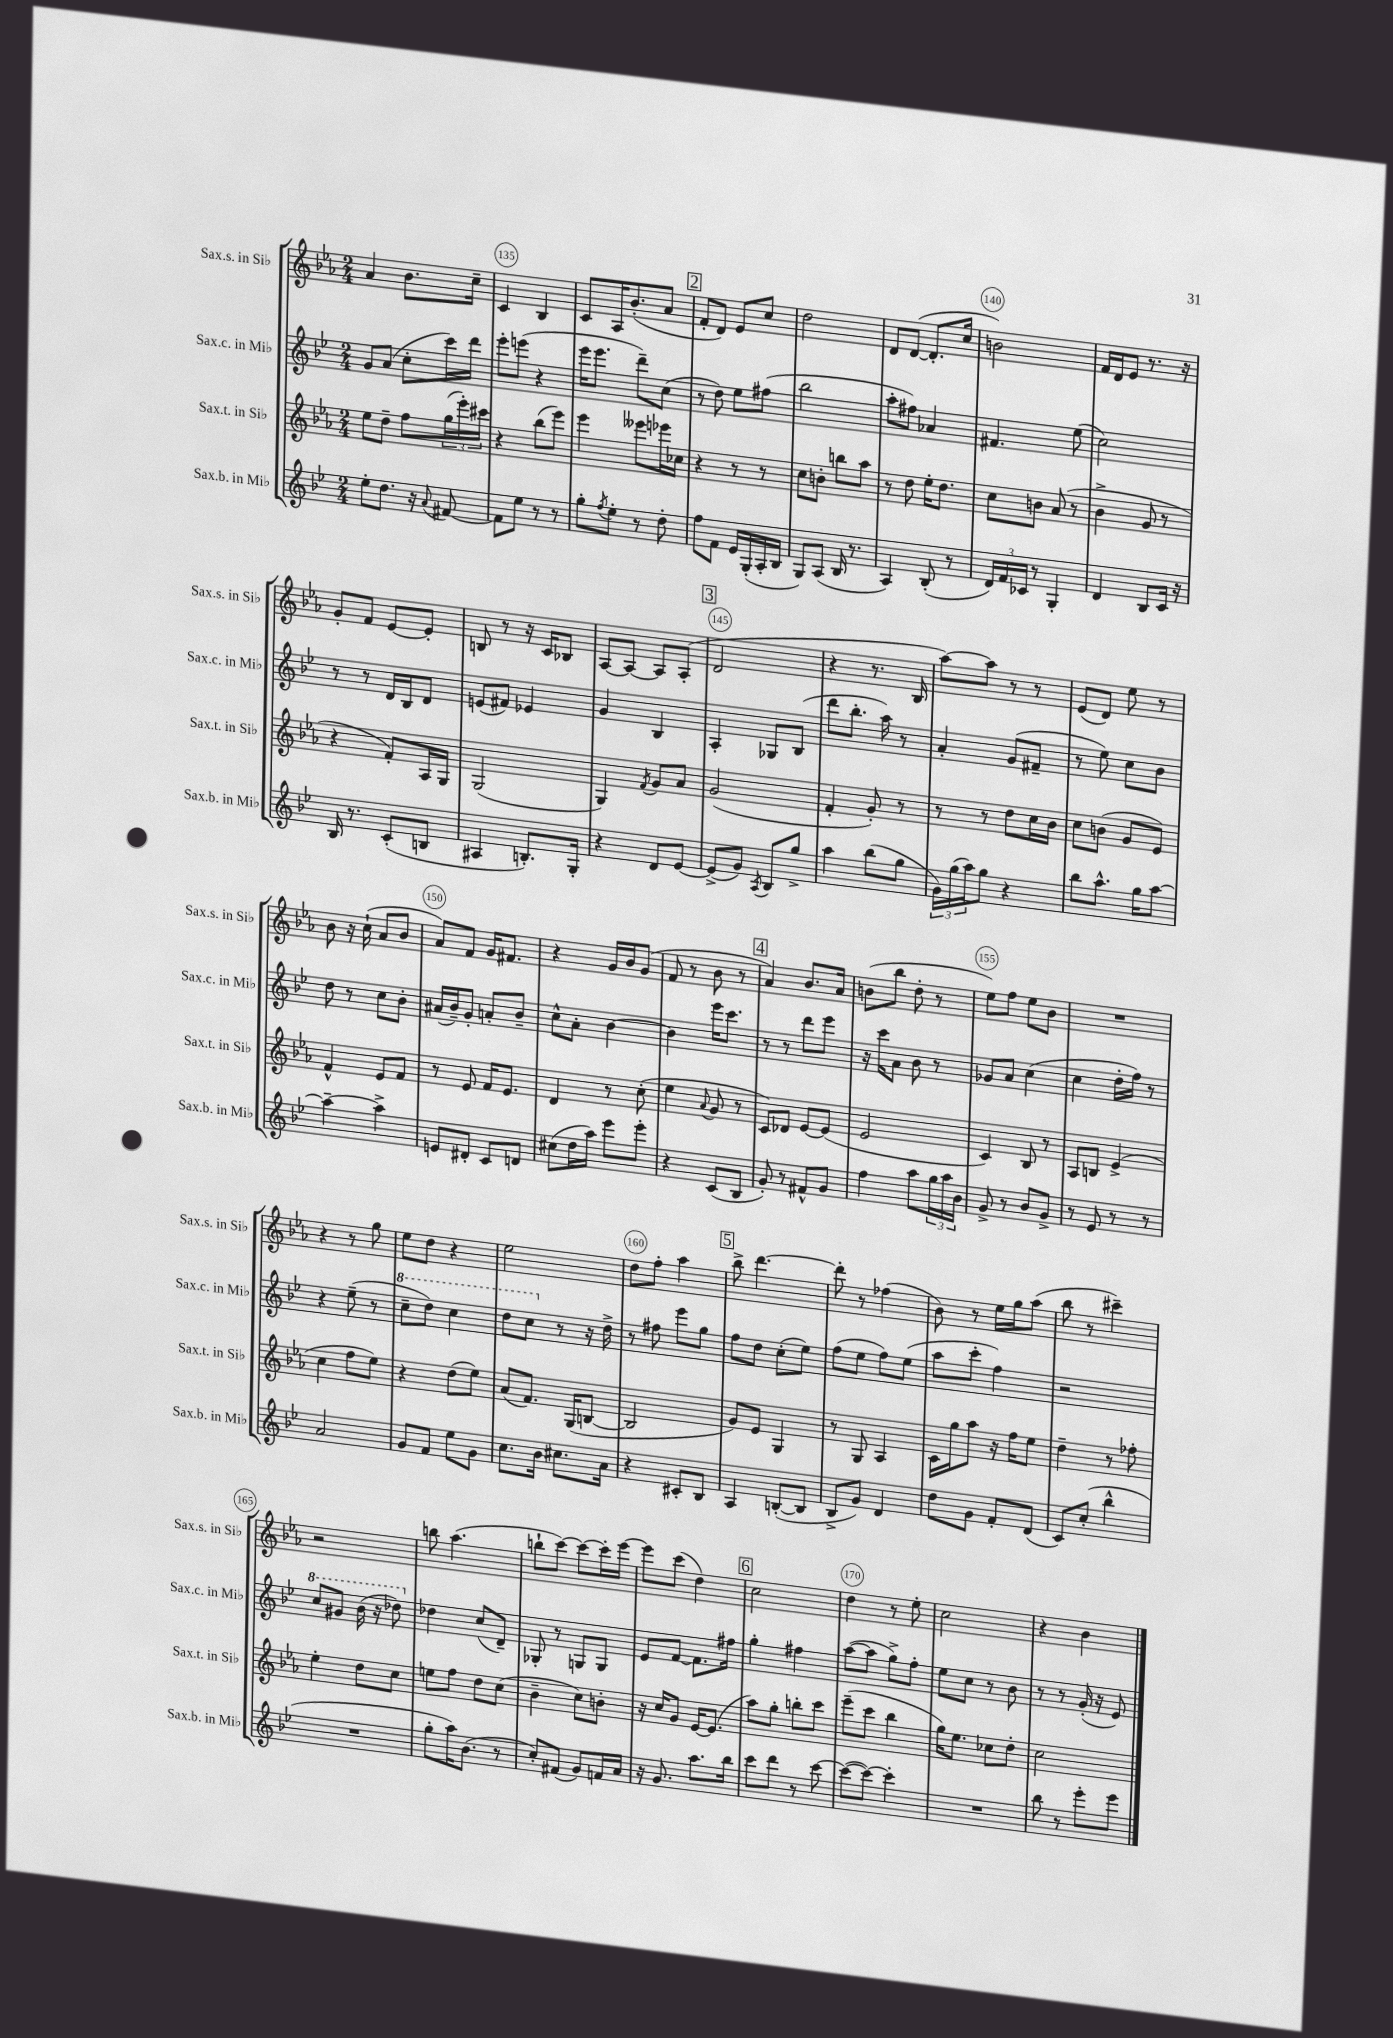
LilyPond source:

<<
\new StaffGroup <<
\new Staff = "s0" \with { instrumentName = "Sax.s. in Sib" shortInstrumentName = "Sax.s. in Sib" } {
    \clef treble \key ees \major \numericTimeSignature \time 2/4
    aes'4 bes'8. c''16-- |
    c'4 bes4 |
    c'8 aes16 bes'8.-.( aes'8 |
    \mark \markup { \box "2" } f'8-. d'8) ees'8 c''8 |
    d''2 |
    d'8 d'8~( d'8.-. c''16 |
    b'2) |
    f'16 d'16 ees'8 r8. r16 |
    g'8-. f'8 ees'8~ ees'8-. |
    b8 r8 r16 c'16 bes8 |
    aes8~ aes8~ aes8 aes8-.( |
    \mark \markup { \box "3" } d'2 |
    r4 r8. bes16 |
    aes''8~) aes''8 r8 r8 |
    ees'8( d'8) ees''8 r8 |
    bes'8 r16 c''16-!( aes'8 bes'8 |
    aes'8) f'8 g'16 fis'8. |
    r4 g'16 bes'16 g'8( |
    f'8 r8 bes'8 r8 |
    \mark \markup { \box "4" } aes'4) bes'8. aes'16 |
    b'8( bes''8 d''8-. r8 |
    ees''8) f''8 ees''8 bes'8 |
    R2 |
    r4 r8 g''8 |
    ees''8 d''8 r4 |
    ees''2 |
    d''8 f''8-. aes''4 |
    \mark \markup { \box "5" } bes''8-> d'''4.~ |
    d'''8-. r8 fes''4( |
    bes'8) r8 ees''16 g''16 aes''8( |
    bes''8 r8 cis'''4--) |
    r2 |
    b''8 aes''4.( |
    b''8-! c'''8~) c'''8~ c'''16-. ees'''16~ |
    ees'''8 c'''8( d''4) |
    \mark \markup { \box "6" } c''2 |
    d''4 r8 ees''8-. |
    c''2 |
    r4 bes'4 \bar "|." |
}
\new Staff = "s1" \with { instrumentName = "Sax.c. in Mib" shortInstrumentName = "Sax.c. in Mib" } {
    \clef treble \key bes \major \numericTimeSignature \time 2/4
    g'8 a'8( c''8-. c'''16) d'''16 |
    ees'''8-. e'''8( r4 |
    ees'''16 ees'''8. d'''8--) c''8( |
    \mark \markup { \box "2" } r8 d''8) ees''8 fis''8( |
    bes''2 |
    a''8-. fis''8) aes'4 |
    fis'4. ees''8( |
    c''2) |
    r8 r8 d'16 bes16 d'8 |
    e'8( fis'8) ees'4 |
    g'4 bes4 |
    \mark \markup { \box "3" } a4-. ges8 bes8( |
    d'''8 bes''8.-. a''16) r8 |
    a'4-. g'8( fis'8-- |
    r8 ees''8) c''8 bes'8 |
    d''8 r8 c''8 bes'8-. |
    ais'16( bes'16--) g'8-. a'8-. bes'8-- |
    c''8-^ a'8-. bes'4~ |
    bes'4 ees'''16 c'''8. |
    \mark \markup { \box "4" } r8 r8 d'''8 ees'''8 |
    r16 c'''16 a'8 bes'8 r8 |
    ges'8 a'8 c''4( |
    c''4 d''16-. f''16) r8 |
    r4 ees''8--( r8 |
    \ottava #1 c'''8-- d'''8) c'''4 |
    d'''8 c'''8 \ottava #0 r8 r16 d''16-> |
    r8 fis''8 ees'''8 g''8 |
    \mark \markup { \box "5" } f''8 d''8 c''8-.( ees''8) |
    f''8( ees''8 f''8) ees''8( |
    a''8 c'''8-. f''4) |
    r2 |
    \ottava #1 c'''8 gis''8 bes''16( r16 des'''8) \ottava #0 |
    des''4 c''8( d'8--) |
    ges8-. r8 g8 g8 |
    ees'8 f'8~ f'8. fis''16 |
    \mark \markup { \box "6" } g''4-. fis''4 |
    a''8~( a''8 g''8->) f''8-. |
    ees''8 c''8 r8 bes'8 |
    r8 r8 g'16-.( r16 ees'8) \bar "|." |
}
\new Staff = "s2" \with { instrumentName = "Sax.t. in Sib" shortInstrumentName = "Sax.t. in Sib" } {
    \clef treble \key ees \major \numericTimeSignature \time 2/4
    ees''8 d''8-- f''8 \tuplet 3/2 { g''16( ees'''16-.) cis'''16 } |
    r4 bes''8( ees'''8) |
    ees'''4 eeses'''8 ees'''16 ces''16 |
    \mark \markup { \box "2" } r4 r8 r8 |
    c''8 b'8-. b''8 aes''8 |
    r8 d''8 ees''16-. d''8. |
    c''8 b'8 aes'8( r8 |
    bes'4-> g'8 r8 |
    r4 f'8-.) aes16 g16 |
    g2( |
    g4) \acciaccatura { f'8 } g'8 aes'8 |
    \mark \markup { \box "3" } g'2( |
    f'4-. g'8-.) r8 |
    r8 r8 d''8 c''16 bes'16 |
    c''8 b'8( g'8 ees'8) |
    f'4-^ ees'8 f'8 |
    r8 ees'8 f'16 ees'8. |
    d'4 r8 c''8-.( |
    ees''4 \appoggiatura { aes'8 } g'8 r8 |
    \mark \markup { \box "4" } c'8) des'8 ees'8~ ees'8( |
    ees'2 |
    c'4) bes8 r8 |
    aes8 b8 ees'4->( |
    c''4 f''8 ees''8) |
    r4 d''8( ees''8) |
    aes'8( f'8.) g16( b8~ |
    b2 |
    \mark \markup { \box "5" } g'8) ees'8 g4 |
    r8 g8 aes4 |
    c'16 g''16 aes''8 r16 f''16 ees''8 |
    d''4-- r8 fes''8-. |
    ees''4-. d''8 c''8 |
    e''8 f''8 d''8 c''8( |
    bes'4-- c''8) b'8-. |
    r16 c''16 g'8 ees'16~ ees'8.( |
    \mark \markup { \box "6" } aes''8) g''8-. b''8-. c'''8 |
    ees'''8--( c'''8 bes''4 |
    g''16) ees''8. ces''8 d''8-. |
    c''2 \bar "|." |
}
\new Staff = "s3" \with { instrumentName = "Sax.b. in Mib" shortInstrumentName = "Sax.b. in Mib" } {
    \clef treble \key bes \major \numericTimeSignature \time 2/4
    ees''8-. d''8. r16 \appoggiatura { a'8 } fis'8~ |
    fis'8 ees''8 r8 r8 |
    g''8-. \acciaccatura { f''8 } ees''8-. r8 d''8-. |
    \mark \markup { \box "2" } f''8 f'8 ees'16 g16-.( a16-. bes16 |
    g8) a8( bes16 r8. |
    a4) bes8-.( r8 |
    \tuplet 3/2 { d'16) f'16 ces'16 } r8 g4-. |
    d'4 bes8 c'16 r16 |
    bes16 r8. c'8-.( b8 |
    ais4 b8.-.) g16-. |
    r4 d'8 ees'8~ |
    \mark \markup { \box "3" } ees'8->( g'8) \acciaccatura { a8 } bes8 g''8-> |
    a''4 bes''8( g''8 |
    \tuplet 3/2 { g'16) g''16( a''16) } g''8 r4 |
    bes''8 a''8.-^ g''16 a''8~ |
    a''4~-- a''4-> |
    e'8 dis'8-. c'8 d'8 |
    cis''8( d''16 a''16) ees'''8 ees'''8-. |
    r4 c'8( bes8 |
    \mark \markup { \box "4" } g'8-.) r8 fis'8-^ g'8 |
    f''4 a''8 \tuplet 3/2 { g''16 a''16 bes'16 } |
    g'8-> r8 bes'8 g'8-> |
    r8 ees'8 r8 r8 |
    a'2 |
    g'8 f'8 ees''8 g'8 |
    c''8. bes'16 cis''8. a'16 |
    r4 cis'8-. bes8 |
    \mark \markup { \box "5" } a4 b8~-.( b8 |
    bes8-> g'8) d'4 |
    d''8 g'8 f'8-. d'8( |
    c'8) c''8-.( bes''4-^ |
    R2 |
    g''8-. a''16) bes'8.( r8 |
    c''8-.) fis'8( g'8) f'16 a'16 |
    r16 g'8. a''8. bes''16 |
    \mark \markup { \box "6" } c'''8 d'''8 r8 c'''8~ |
    c'''8~( c'''8~) c'''4-. |
    R2 |
    bes''8 r8 ees'''8-. ees'''8 \bar "|." |
}
>>
>>
\layout { \context { \Score currentBarNumber = #134 \override BarNumber.break-visibility = ##(#f #t #t) barNumberVisibility = #(every-nth-bar-number-visible 5) \override BarNumber.stencil = #(make-stencil-circler 0.1 0.3 ly:text-interface::print) } }
